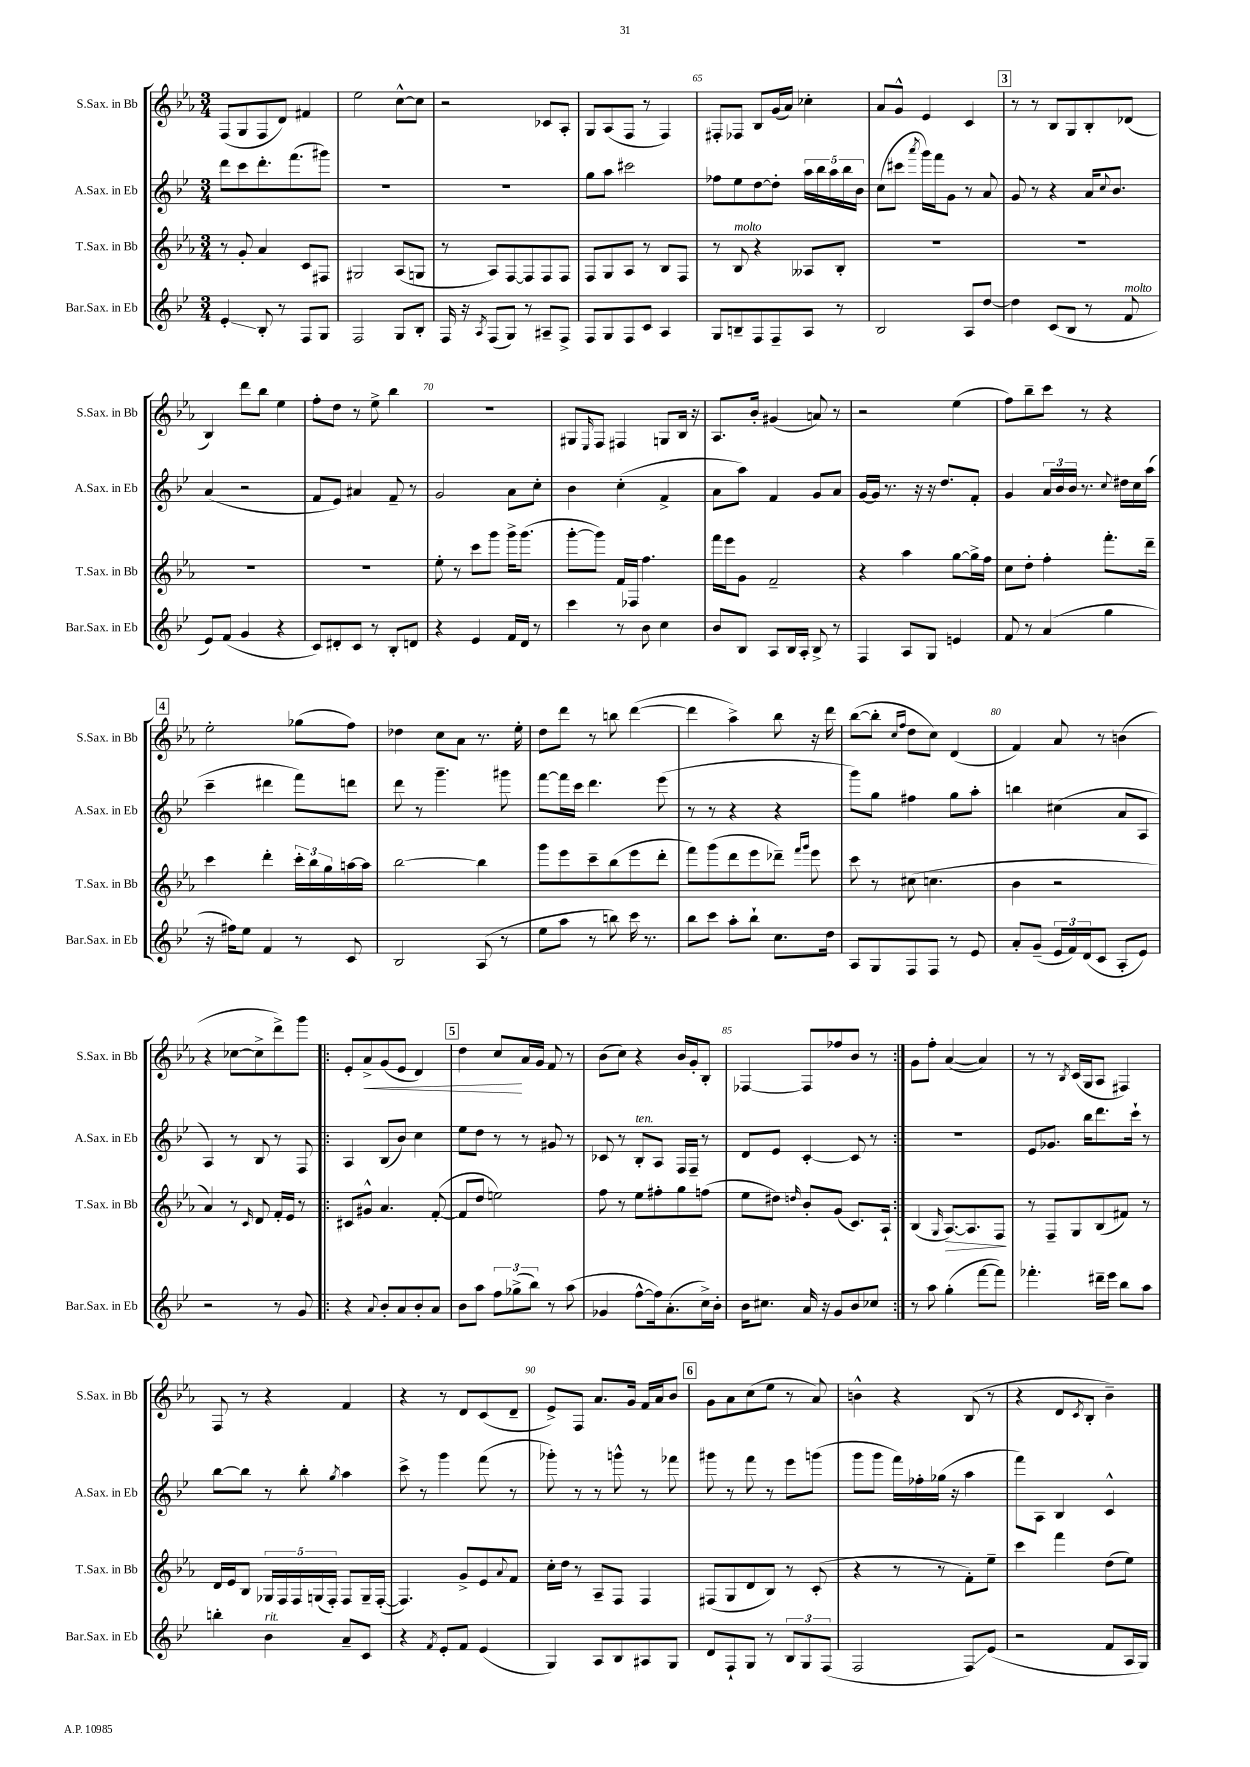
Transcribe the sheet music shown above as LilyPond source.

<<
\new StaffGroup <<
\new Staff = "s0" \with { instrumentName = "S.Sax. in Bb" shortInstrumentName = "S.Sax. in Bb" } {
    \clef treble \key ees \major \numericTimeSignature \time 3/4
    f8( g8 f8 d'8) fis'4 |
    ees''2 c''8~-^ c''8 |
    r2 ces'8 aes8-. |
    g8 aes8( f8 r8 f4) |
    fis8-. fes8 bes8 g'16( aes'16) ces''4-. |
    aes'8 g'8-^ ees'4 c'4 |
    \mark \markup { \box "3" } r8 r8 bes8 g8 bes8-. des'8( |
    bes4) d'''8 bes''8 ees''4 |
    f''8-. d''8 r8 ees''8-> bes''4 |
    R2. |
    gis8 \grace { ees16 } f8 fis4 g8 bes16 r16 |
    aes8. bes'16-. gis'4( a'8) r8 |
    r2 ees''4( |
    f''8) bes''8-- c'''8 r8 r4 |
    \mark \markup { \box "4" } ees''2-. ges''8( f''8) |
    des''4 c''8 aes'8 r8. ees''16-. |
    d''8 d'''8 r8 b''8 d'''4~( |
    d'''4 aes''4->) bes''8 r16 d'''16 |
    bes''8~( bes''8-. \grace { c''16 f''16 } d''8 c''8) d'4( |
    f'4) aes'8 r8 b'4( |
    r4 ces''8~ ces''8-> d'''8->) g'''8 |
    \repeat volta 2 { ees'8-. aes'8->\< g'8( ees'8 d'4) |
    \mark \markup { \box "5" } d''4 c''8\! aes'16 g'16 f'8 r8 |
    bes'8( c''8) r4 bes'16 g'16-. bes8-. |
    fes4~ fes8 fes''8 bes'8 r8 | }
    g'8 f''8-. aes'4~( aes'4) |
    r8 r8 \acciaccatura { bes8 } c'16( g16 aes8 fis4) |
    f8 r8 r4 f'4 |
    r4 r8 d'8 c'8( d'8-- |
    ees'8->) f8 aes'8. g'16 f'16 aes'16 bes'8 |
    \mark \markup { \box "6" } g'8 aes'8 c''8( ees''8 r8 aes'8) |
    b'4-^ r4 bes8( r8 |
    r4 d'8 \acciaccatura { c'8 } bes8-. bes'4--) \bar "|." |
}
\new Staff = "s1" \with { instrumentName = "A.Sax. in Eb" shortInstrumentName = "A.Sax. in Eb" } {
    \clef treble \key bes \major \numericTimeSignature \time 3/4
    d'''8 c'''8 d'''8.-. f'''8.( gis'''8) |
    R2. |
    R2. |
    g''8 a''8 cis'''2 |
    fes''8 ees''8 d''8~ d''8-. \tuplet 5/4 { a''16 bes''16 a''16 bes''16 bes'16 } |
    c''8( cis'''8 \acciaccatura { a'''8 } g'''16) f'''16 g'8 r8 a'8 |
    \mark \markup { \box "3" } g'8 r8 r4 a'16 \appoggiatura { c''8 } bes'8. |
    a'4( r2 |
    f'8 ees'8) ais'4 f'8-- r8 |
    g'2 a'8 c''8-. |
    bes'4 c''4-.( f'4-> |
    a'8 a''8) f'4 g'8 a'8 |
    g'16~ g'16 r8. r16 r16 d''8. f'8-. |
    g'4 \tuplet 3/2 { a'16 bes'16 bes'16 } r8. \appoggiatura { c''8 } dis''16 c''16 a''16( |
    \mark \markup { \box "4" } c'''4-- dis'''4 f'''8) d'''8 |
    d'''8 r8 g'''4.-- gis'''8 |
    f'''8~ f'''16 c'''16 d'''4. ees'''8( |
    r8 r8 r4 r4 |
    g'''8) g''8 fis''4 g''8 a''8-. |
    b''4 cis''4( a'8 a8 |
    a4) r8 bes8 r8 f8 |
    \repeat volta 2 { a4 bes8( bes'8) c''4 |
    \mark \markup { \box "5" } ees''8 d''8 r8 r8 gis'8 r8 |
    ces'8 r8 bes8-.^\markup { \italic "ten." } a8 f16 f16-- r8 |
    d'8 ees'8 c'4~-. c'8 r8 | }
    R2. |
    ees'8 ges'8. bes''16 d'''8. c'''16-! r8 |
    bes''8~ bes''8 r8 bes''8-. \acciaccatura { g''8 } a''4 |
    c'''8-> r8 g'''4 f'''8( r8 |
    ges'''8-.) r8 r8 g'''8-^ r8 fes'''8 |
    \mark \markup { \box "6" } gis'''8 r8 f'''8 r8 ees'''8 g'''8( |
    g'''8 g'''8 f'''16) fes''16-. ges''16( r16 a''4 |
    f'''8) a8 bes4 c'4-^ \bar "|." |
}
\new Staff = "s2" \with { instrumentName = "T.Sax. in Bb" shortInstrumentName = "T.Sax. in Bb" } {
    \clef treble \key ees \major \numericTimeSignature \time 3/4
    r8 g'8-. aes'4 \once \override Glissando.style = #'zigzag c'8\glissando fis8 |
    gis2 aes8( g8 |
    r8 aes8) f8~ f8 f8 f8 |
    f8 g8 aes8 r8 bes8 f8 |
    r8 bes8^\markup { \italic "molto" } r4 aeses8 bes8-. |
    R2. |
    \mark \markup { \box "3" } R2. |
    R2. |
    R2. |
    ees''8-. r8 c'''8 g'''8 g'''16-> g'''8.( |
    g'''8~-. g'''8) f'16 fes16 f''4. |
    f'''16 ees'''16 g'8 f'2-- |
    r4 aes''4 g''8~ g''16-> f''16 |
    c''8 d''8-. f''4-. f'''8.-. d'''16-- |
    \mark \markup { \box "4" } c'''4 d'''4-. \tuplet 3/2 { c'''16-. bes''16 g''16 } a''16~ a''16 |
    bes''2~ bes''4 |
    g'''8 ees'''8 c'''8-- bes''8( ees'''8 d'''8-. |
    f'''8) g'''8( d'''8 ees'''8 des'''8--) \grace { f'''16 g'''16 } ees'''8 |
    c'''8 r8 cis''8( c''4. |
    bes'4 r2 |
    aes'4) r8 \grace { c'16 } d'8 f'16-. ees'16 r8 |
    \repeat volta 2 { cis'8 gis'8-^ aes'4. f'8~-.( |
    \mark \markup { \box "5" } f'8 d''8 e''2) |
    f''8 r8 ees''8 fis''8-. g''8 f''8( |
    ees''8 dis''8) \grace { d''16 } bes'8-. g'8( c'8.) aes16-! | }
    bes4( \grace { g16 } aes8.~\>) aes8. f8\! |
    r8 f8-- g8 bes8( fis'8) r8 |
    d'16 ees'16 bes8 \tuplet 5/4 { ges16 f16 f16 g16( f16-.) } f8 g16-- f16~-.( |
    f4.) g'8-> ees'8 \appoggiatura { aes'8 } f'8 |
    c''16-. d''16 r8 aes8-- f8 f4 |
    \mark \markup { \box "6" } fis8( g8 d'8 bes8) r8 c'8-.( |
    r4 r8 r8 f'8-.) ees''8-- |
    c'''4 f'''4 d''8( ees''8) \bar "|." |
}
\new Staff = "s3" \with { instrumentName = "Bar.Sax. in Eb" shortInstrumentName = "Bar.Sax. in Eb" } {
    \clef treble \key bes \major \numericTimeSignature \time 3/4
    ees'4-.\glissando bes8-. r8 f8 g8 |
    f2 g8 bes8-. |
    f16 r16 \acciaccatura { a8 } f8( g8) r8 ais8-- f8-> |
    f8 g8 f8 c'8 a4 |
    g8 b8-- f8 f8-- a8 r8 |
    bes2 a8 d''8~ |
    \mark \markup { \box "3" } d''4 c'8( bes8 r8 f'8^\markup { \italic "molto" } |
    ees'8) f'8( g'4 r4 |
    c'8) dis'8-. c'8 r8 bes8-. d'8 |
    r4 ees'4 f'16 d'16 r8 |
    c'''4 r8 bes'8 c''4 |
    bes'8 bes8 a8 bes16 a16-. bes8-> r8 |
    f4 a8 g8 e'4 |
    f'8 r8 a'4( g''4 |
    \mark \markup { \box "4" } r16 fis''16) ees''8 f'4 r8 c'8 |
    bes2 a8( r8 |
    ees''8 a''8 r8 b''8) c'''16 r8. |
    bes''8 c'''8 a''8-. bes''8-! c''8. d''16 |
    a8 g8 f8 f8 r8 ees'8 |
    a'8-. g'8--( \tuplet 3/2 { ees'16 f'16) d'16( } c'8 a8-. ees'8) |
    r2 r8 g'8 |
    \repeat volta 2 { r4 \appoggiatura { a'8 } bes'8-. a'8 bes'8-. a'8 |
    \mark \markup { \box "5" } bes'8 a''8 \tuplet 3/2 { f''8 ges''8->( bes''8) } r8 a''8( |
    ges'4 f''8~-^ f''16) a'8.-.( c''16->) bes'16-. |
    bes'16 cis''8. a'16 r16 g'8 bes'8 ces''8 | }
    r8 a''8 g''4-.( f'''8~ f'''8) |
    fes'''4.-. dis'''16-- ees'''16 bes''8 a''8 |
    b''4-. bes'4^\markup { \italic "rit." } a'8-- c'8 |
    r4 \acciaccatura { f'8 } ees'8-. f'8 ees'4( |
    g4) a8 bes8 ais8 g8 |
    \mark \markup { \box "6" } d'8 f8-! g8 r8 \tuplet 3/2 { bes8 g8 f8( } |
    f2 f8\glissando) ees'8( |
    r2 f'8 a16 g16) \bar "|." |
}
>>
>>
\layout { \context { \Score currentBarNumber = #61 \override BarNumber.break-visibility = ##(#f #t #t) barNumberVisibility = #(every-nth-bar-number-visible 5) } }
